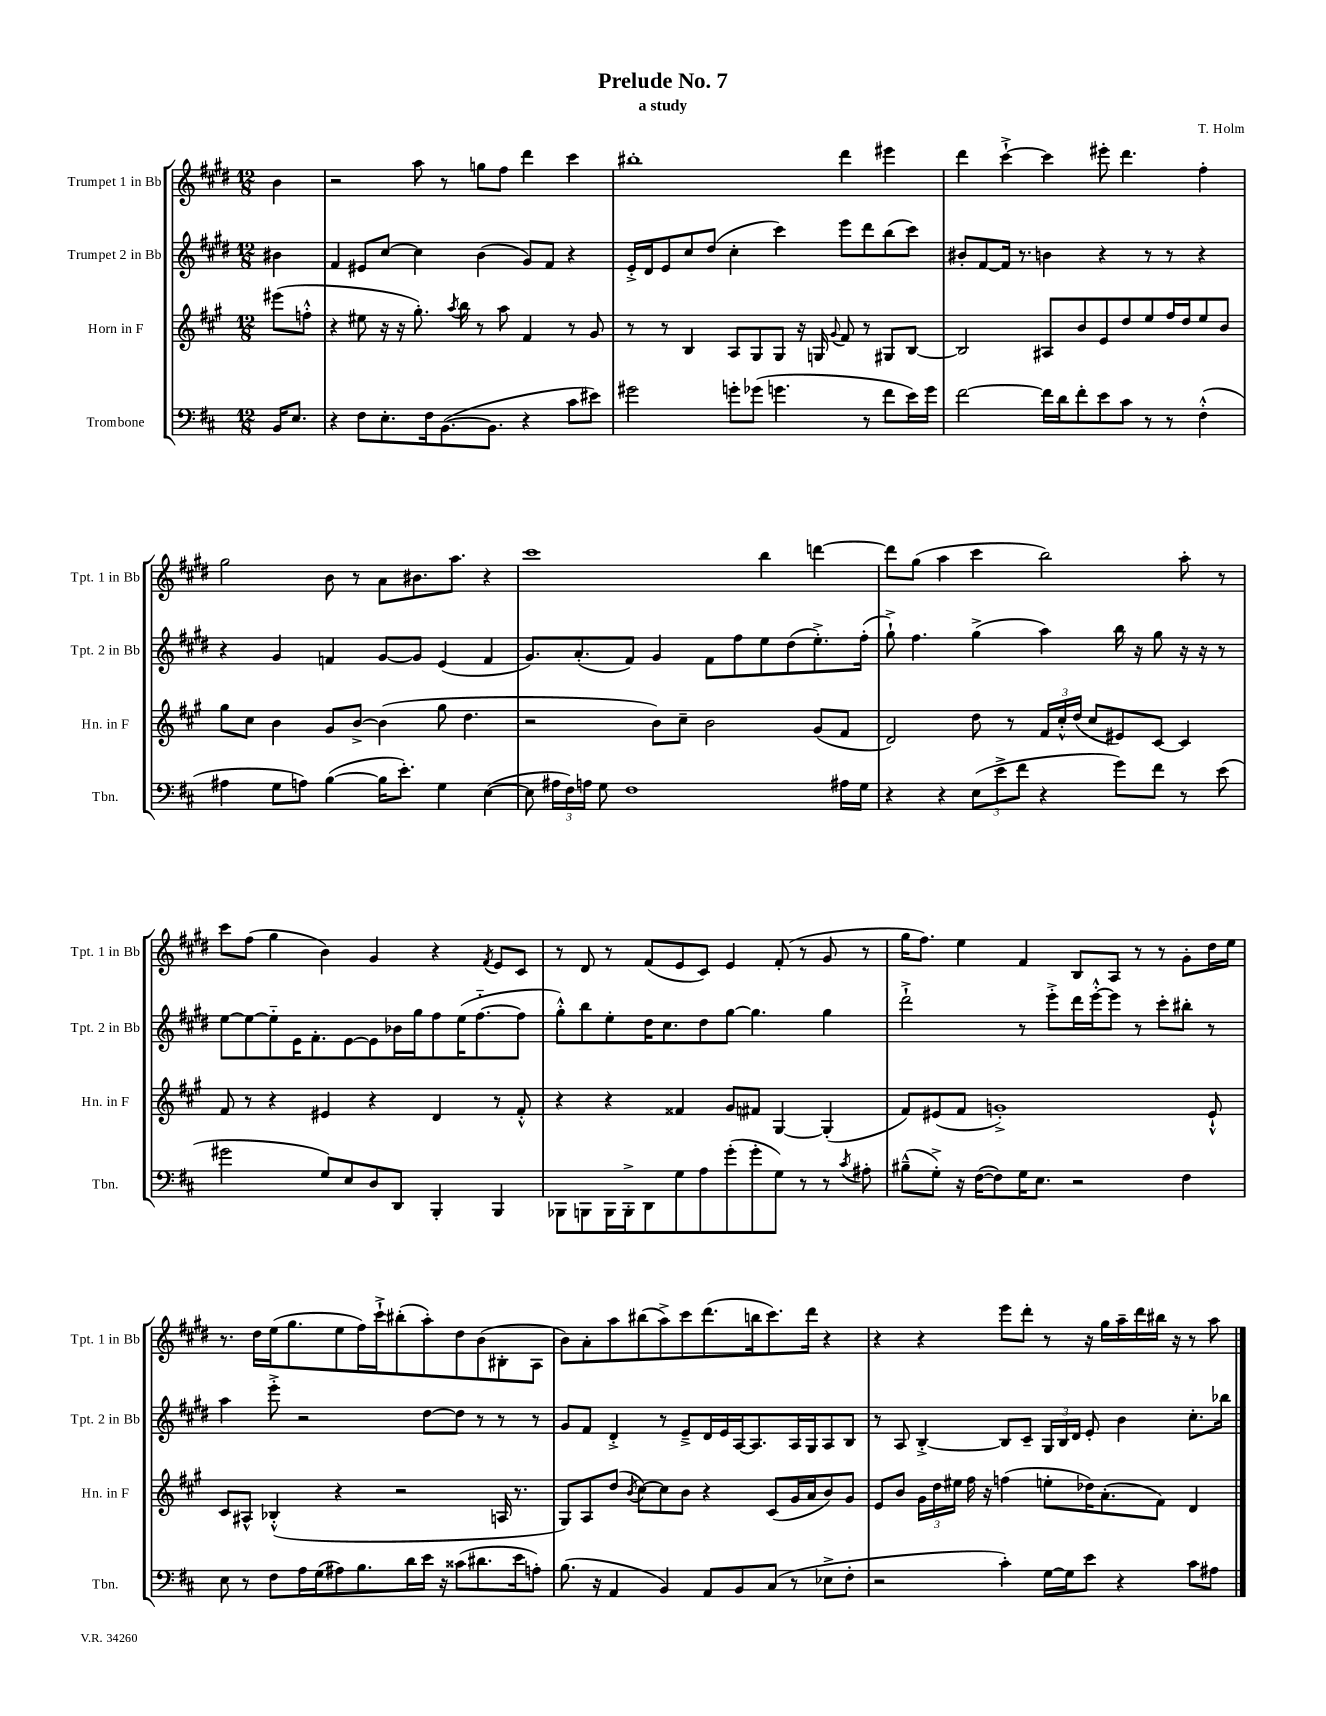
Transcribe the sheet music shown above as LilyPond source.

\header { title = "Prelude No. 7" composer = "T. Holm" subtitle = "a study" }
<<
\new StaffGroup <<
\new Staff = "s0" \with { instrumentName = "Trumpet 1 in Bb" shortInstrumentName = "Tpt. 1 in Bb" } {
    \clef treble \key e \major \numericTimeSignature \time 12/8 \partial 4
    \autoBeamOff b'4 |
    r2 a''8 r8 g''8[ fis''8] dis'''4 cis'''4 |
    bis''1-. dis'''4 eis'''4 |
    dis'''4 cis'''4~-!-> cis'''4 eis'''8-. dis'''4. fis''4-. |
    gis''2 b'8 r8 a'8[ bis'8. a''8.] r4 |
    cis'''1 b''4 d'''4~ |
    d'''8[ gis''8]( a''4 cis'''4 b''2) a''8-. r8 |
    cis'''8[ fis''8]( gis''4 b'4) gis'4 r4 \acciaccatura { fis'8 } e'8[ cis'8] |
    r8 dis'8 r8 fis'8[( e'8 cis'8]) e'4 fis'8-.( r8 gis'8 r8 |
    gis''16[ fis''8.]) e''4 fis'4 b8[ a8] r8 r8 gis'8[-. dis''16 e''16] |
    r8. dis''16[ e''16( gis''8. e''8 fis''16) cis'''16-!-> bis''8-.( a''8-.) dis''8 b'8( bis8-. a8] |
    b'8[) a'8-. a''8 bis''8( a''8->) cis'''8 dis'''8.( b''16 cis'''8.) dis'''16] r4 |
    r4 r4 e'''8[ dis'''8]-. r8 r16 gis''16[ a''16-- dis'''16 bis''16] r16 r8 a''8 \bar "|." |
}
\new Staff = "s1" \with { instrumentName = "Trumpet 2 in Bb" shortInstrumentName = "Tpt. 2 in Bb" } {
    \clef treble \key e \major \numericTimeSignature \time 12/8 \partial 4
    \autoBeamOff bis'4 |
    fis'4 eis'8[ cis''8]~ cis''4 b'4( gis'8[) fis'8] r4 |
    e'16[-.-> dis'16 e'8 cis''8 dis''8]( cis''4-. cis'''4) e'''8[ dis'''8 b''8( cis'''8]) |
    bis'8[-. fis'8~ fis'16] r8. b'4 r4 r8 r8 r4 |
    r4 gis'4 f'4 gis'8[~ gis'8] e'4( f'4 |
    gis'8.[) a'8.-.( fis'8]) gis'4 fis'8[ fis''8 e''8 dis''8( e''8.-.->) fis''16]-.( |
    gis''8-!->) fis''4. gis''4->( a''4) b''16 r16 gis''8 r16 r16 r8 |
    e''8[~ e''8~ e''8-_ e'16 fis'8.-. e'8~ e'8 bes'16 gis''16 fis''8 e''16( fis''8.~-_ fis''8] |
    gis''8[-.-^) b''8 e''8-. dis''16 cis''8. dis''8 gis''8]~ gis''4. gis''4 |
    dis'''2-!-> r8 e'''8[-.-> dis'''16 e'''16~-.-^ e'''8] r8 cis'''8[-. bis''8]-. r8 |
    a''4 e'''8-.-> r2 dis''8[~ dis''8] r8 r8 r8 |
    gis'8[ fis'8] dis'4-.-> r8 e'8[---> dis'16 e'16 a16~ a8. a16 gis16 a8 b8] |
    r8 a8 b4~-.-> b8[ cis'8]-- \tuplet 3/2 { gis16[ b16 dis'16] } e'8-. b'4 cis''8.[-. bes''16] \bar "|." |
}
\new Staff = "s2" \with { instrumentName = "Horn in F" shortInstrumentName = "Hn. in F" } {
    \clef treble \key a \major \numericTimeSignature \time 12/8 \partial 4
    \autoBeamOff eis'''8[( f''8]-.-^ |
    r4 eis''8 r16 r16 gis''8.-.) \acciaccatura { a''8 } b''16 r8 a''8 fis'4 r8 gis'8 |
    r8 r8 b4 a8[ gis8 gis8] r16 g16 \appoggiatura { gis'8 } fis'8 r8 gis8[ b8]~ |
    b2 ais8[ b'8 e'8 d''8 e''8 fis''16 d''16 e''8 b'8] |
    gis''8[ cis''8] b'4 gis'8[ b'8]~-> b'4( gis''8 d''4. |
    r2 b'8[) cis''8]-- b'2 gis'8[( fis'8] |
    d'2) d''8 r8 \tuplet 3/2 { fis'16[ cis''16-.-^ d''16]( } cis''8[ eis'8) cis'8]~ cis'4 |
    fis'8 r8 r4 eis'4 r4 d'4 r8 fis'8-.-^ |
    r4 r4 fisis'4 gis'8[ fis'8] gis4~ gis4-.( |
    fis'8[) eis'8( fis'8] g'1-.->) eis'8-!-^ |
    cis'8[ ais8]-^ bes4-.-^( r4 r2 a16 r8. |
    gis8[) a8 d''8]( \acciaccatura { b'8 } cis''8[~) cis''8 b'8] r4 cis'8[( gis'16 a'16 b'8) gis'8] |
    e'8[ b'8] \tuplet 3/2 { gis'16[ d''16 eis''16] } fis''16 r16 f''4( e''8[-. des''16) a'8.-.( fis'8]) d'4 \bar "|." |
}
\new Staff = "s3" \with { instrumentName = "Trombone" shortInstrumentName = "Tbn." } {
    \clef bass \key d \major \numericTimeSignature \time 12/8 \partial 4
    \autoBeamOff b,16[ e8.] |
    r4 fis8[ e8.-. fis16 b,8.~( b,8.] r4 cis'8[ eis'8]) |
    gis'2 g'8[-. ges'8]( g'4. r8 fis'8[ e'16) g'16] |
    fis'2~ fis'16[ d'16 fis'8-. e'8 cis'8] r8 r8 fis4-.-^( |
    ais4 g8[ a8]) b4~( b16[ e'8.]-.) g4 e4~( |
    e8 \tuplet 3/2 { ais16[ fis16) a16] } g8 fis1 ais16[ g16] |
    r4 r4 \tuplet 3/2 { e8[( e'8-> fis'8] } r4 g'8[) fis'8] r8 e'8( |
    gis'2 g8[) e8 d8 d,8] b,,4-. b,,4 |
    bes,,8[ b,,8 b,,16 b,,16-.-> d,8 g8 a8 g'8-.( g'8-. g8]) r8 r8 \acciaccatura { cis'8 } ais8-. |
    bis8[---^( g8]-.->) r16 fis16[~( fis8) g16 e8.] r2 fis4 |
    e8 r8 fis8[ a16 g16( ais8) b8. d'16 e'16] r16 cisis'8[( dis'8. e'16 a8]-.) |
    b8.( r16 a,4 b,4) a,8[ b,8 cis8]( r8 ees8[-> fis8]-. |
    r2 cis'4-.) g16[~ g16 e'8] r4 cis'8[ ais8] \bar "|." |
}
>>
>>
\layout { \context { \Score \remove "Bar_number_engraver" } }
